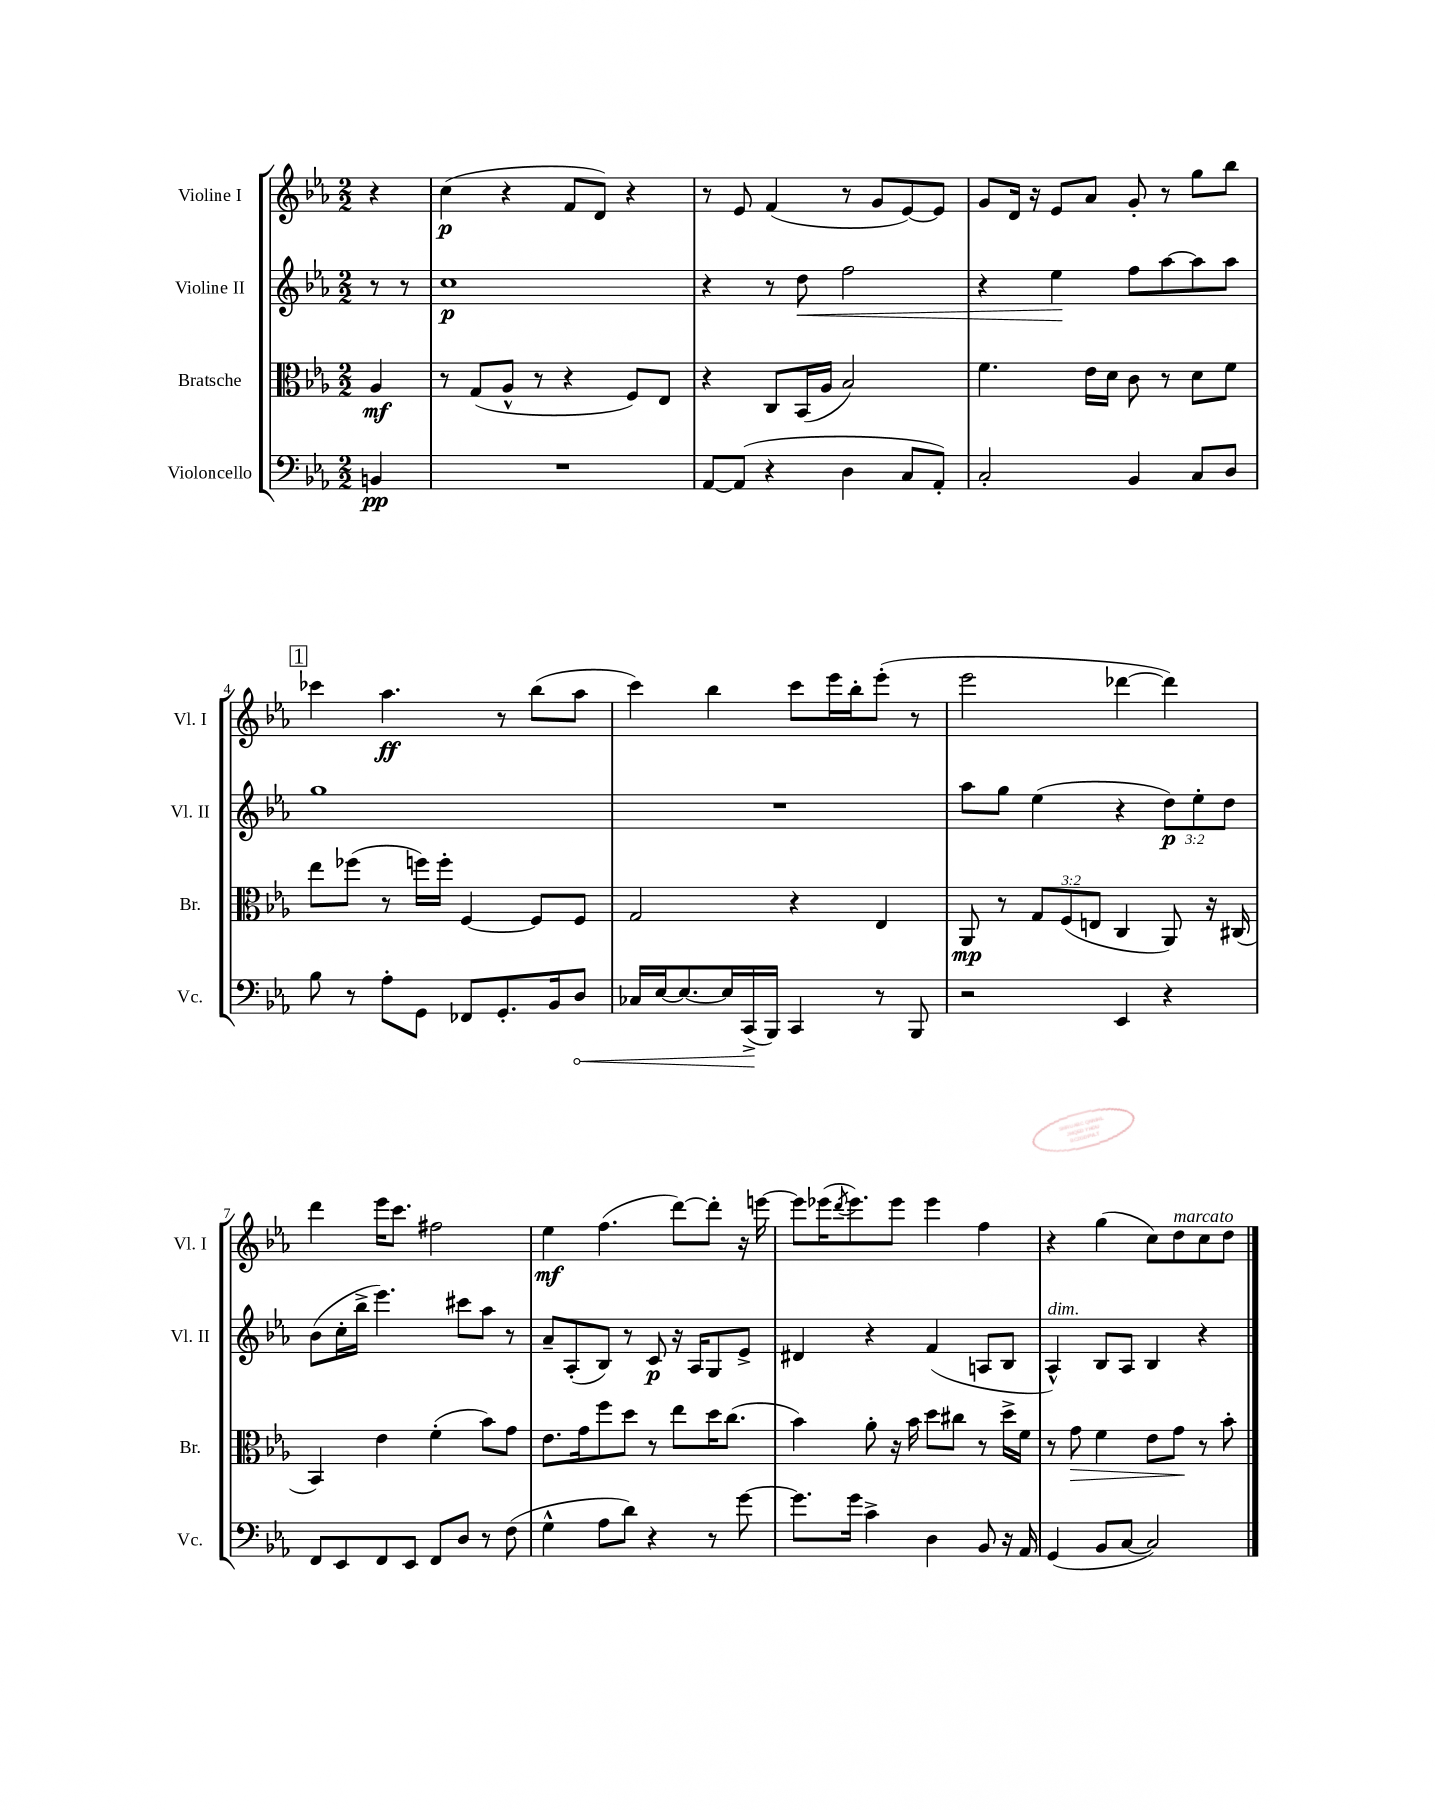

**kern	**dynam	**kern	**dynam	**kern	**dynam	**kern	**dynam
*part4	*part4	*part3	*part3	*part2	*part2	*part1	*part1
*staff4	*staff4	*staff3	*staff3	*staff2	*staff2	*staff1	*staff1
*I"Violoncello	*	*I"Bratsche	*	*I"Violine II	*	*I"Violine I	*
*I'Vc.	*	*I'Br.	*	*I'Vl. II	*	*I'Vl. I	*
*clefF4	*	*clefC3	*	*clefG2	*	*clefG2	*
*k[b-e-a-]	*	*k[b-e-a-]	*	*k[b-e-a-]	*	*k[b-e-a-]	*
*M2/2	*	*M2/2	*	*M2/2	*	*M2/2	*
=	=	=	=	=	=	=	=
4BBn/	pp	4A-/	mf	8r	.	4r	.
.	.	.	.	8r	.	.	.
=1	=1	=1	=1	=1	=1	=1	=1
1r	.	8r	.	1cc	p	(4cc\	p
.	.	(8G/L	.	.	.	.	.
.	.	8A-^^/J	.	.	.	4r	.
.	.	8r	.	.	.	.	.
.	.	4r	.	.	.	8f/L	.
.	.	.	.	.	.	8d/J)	.
.	.	8F/L)	.	.	.	4r	.
.	.	8E-/J	.	.	.	.	.
=2	=2	=2	=2	=2	=2	=2	=2
[8AA-/L	.	4r	.	4r	.	8r	.
(8AA-/J]	.	.	.	.	.	8e-/	.
4r	.	8C/L	.	8r	.	(4f/	.
!	!	!	!	!	!LO:HP:b	!	!
.	.	(16BB-/L	.	8dd\	<	.	.
.	.	16A-/JJ	.	.	.	.	.
4D\	.	2B-/)	.	2ff\	.	8r	.
.	.	.	.	.	.	8g/L	.
8C/L	.	.	.	.	.	[8e-/)	.
8AA-'/J)	.	.	.	.	.	8e-/J]	.
=3	=3	=3	=3	=3	=3	=3	=3
2C'/	.	4.f\	.	4r	.	8g/L	.
.	.	.	.	.	.	16d/Jk	.
.	.	.	.	.	.	16r	.
.	.	.	.	4ee-\	.	8e-/L	.
.	.	16e-\LL	.	.	.	8a-/J	.
.	.	16d\JJ	.	.	.	.	.
4BB-/	.	8c\	.	8ff\L	[	8g'/	.
.	.	8r	.	[8aa-\	.	8r	.
8C/L	.	8d\L	.	8aa-\]	.	8gg\L	.
8D/J	.	8f\J	.	8aa-\J	.	8bb-\J	.
!!LO:LB:g=z
!!LO:REH:place=s1:t=1
=4	=4	=4	=4	=4	=4	=4	=4
8B-\	.	8ee-\L	.	1gg	.	4ccc-X\	.
8r	.	(8ff-X\J	.	.	.	.	.
8A-'\L	.	8r	.	.	.	4.aa-\	ff
8GG\J	.	16ffn\LL)	.	.	.	.	.
.	.	16ff'\JJ	.	.	.	.	.
8FF-X/L	.	[4F/	.	.	.	.	.
8.GG'/	.	.	.	.	.	8r	.
.	.	8F/L]	.	.	.	(8bb-\L	.
16BB-/k	.	.	.	.	.	.	.
!	!LO:HP:b	!	!	!	!	!	!
8D/J	<	8F/J	.	.	.	8aa-\J	.
=5	=5	=5	=5	=5	=5	=5	=5
16C-X/LL	.	2G/	.	1r	.	4ccc\)	.
[16E-/J	.	.	.	.	.	.	.
8.E-/_	.	.	.	.	.	.	.
.	.	.	.	.	.	4bb-\	.
16E-/L]	.	.	.	.	.	.	.
(16CC^/	.	.	.	.	.	.	.
16BBB-/JJ)	[	.	.	.	.	.	.
4CC/	.	4r	.	.	.	8ccc\L	.
.	.	.	.	.	.	16eee-\L	.
.	.	.	.	.	.	16bb-'\J	.
8r	.	4E-/	.	.	.	(8eee-'\J	.
8BBB-/	.	.	.	.	.	8r	.
=6	=6	=6	=6	=6	=6	=6	=6
2r	.	8AA-/	mp	8aa-\L	.	2eee-\	.
.	.	8r	.	8gg\J	.	.	.
.	.	12G/L	.	(4ee-\	.	.	.
.	.	(12F/	.	.	.	.	.
.	.	12En/J	.	.	.	.	.
4EE-/	.	4C/	.	4r	.	[4ddd-X\	.
4r	.	8AA-/)	.	12dd\L)	p	4ddd-\])	.
.	.	.	.	12ee-'\	.	.	.
.	.	16r	.	.	.	.	.
.	.	.	.	12dd\J	.	.	.
.	.	(16C#X/	.	.	.	.	.
!!LO:LB:g=z
=7	=7	=7	=7	=7	=7	=7	=7
8FF/L	.	4BB-/)	.	(8b-\L	.	4ddd\	.
8EE-/	.	.	.	16cc'\L	.	.	.
.	.	.	.	16bb-^\JJ	.	.	.
8FF/	.	4e-\	.	4.eee-\)	.	16eee-\KL	.
.	.	.	.	.	.	8.ccc\J	.
8EE-/J	.	.	.	.	.	.	.
8FF/L	.	(4f'\	.	.	.	2ff#X\	.
8D/J	.	.	.	8ccc#X\L	.	.	.
8r	.	8b-\L)	.	8aa-\J	.	.	.
(8F\	.	8g\J	.	8r	.	.	.
=8	=8	=8	=8	=8	=8	=8	=8
4G^^\	.	8.e-\L	.	8a-~/L	.	4ee-\	mf
.	.	.	.	(8A-'/	.	.	.
.	.	16g\k	.	.	.	.	.
8A-\L	.	8ff\	.	8B-/J)	.	(4.ff\	.
8d\J)	.	8dd\J	.	8r	.	.	.
4r	.	8r	.	8c/	p	.	.
.	.	8ee-\L	.	16r	.	[8ddd\L)	.
.	.	.	.	16A-/KL	.	.	.
8r	.	16dd\K	.	8G/	.	8ddd'\J]	.
.	.	(8.cc\J	.	.	.	.	.
[8g\	.	.	.	8e-^/J	.	16r	.
.	.	.	.	.	.	[16eeen\	.
=9	=9	=9	=9	=9	=9	=9	=9
8.g\L]	.	4b-\)	.	4d#X/	.	8eee\L]	.
.	.	.	.	.	.	(16eee-X\K	.
.	.	.	.	.	.	8qddd/	.
16g\Jk	.	.	.	.	.	8.eee-\)	.
4c^\	.	8a-'\	.	4r	.	.	.
.	.	16r	.	.	.	8eee-\J	.
.	.	16b-\	.	.	.	.	.
4D\	.	8dd\L	.	(4f/	.	4eee-\	.
.	.	8cc#X\J	.	.	.	.	.
8BB-/	.	8r	.	8An/L	.	4ff\	.
16r	.	16dd^\LL	.	8B-/J	.	.	.
16AA-/	.	16f\JJ	.	.	.	.	.
=10	=10	=10	=10	=10	=10	=10	=10
!	!	!	!	!LO:TX:a:i:t=dim.	!	!	!
(4GG/	.	8r	.	4A-^^/)	.	4r	.
!	!	!	!LO:HP:b	!	!	!	!
.	.	8g\	>	.	.	.	.
8BB-/L	.	4f\	.	8B-/L	.	(4gg\	.
[8C/J	.	.	.	8A-/J	.	.	.
2C/])	.	8e-\L	.	4B-/	.	8cc\L)	.
!	!	!	!	!	!	!LO:TX:a:i:t=marcato	!
.	.	8g\J	.	.	.	8dd\	.
.	.	8r	]	4r	.	8cc\	.
.	.	8b-'\	.	.	.	8dd\J	.
==	==	==	==	==	==	==	==
*-	*-	*-	*-	*-	*-	*-	*-
